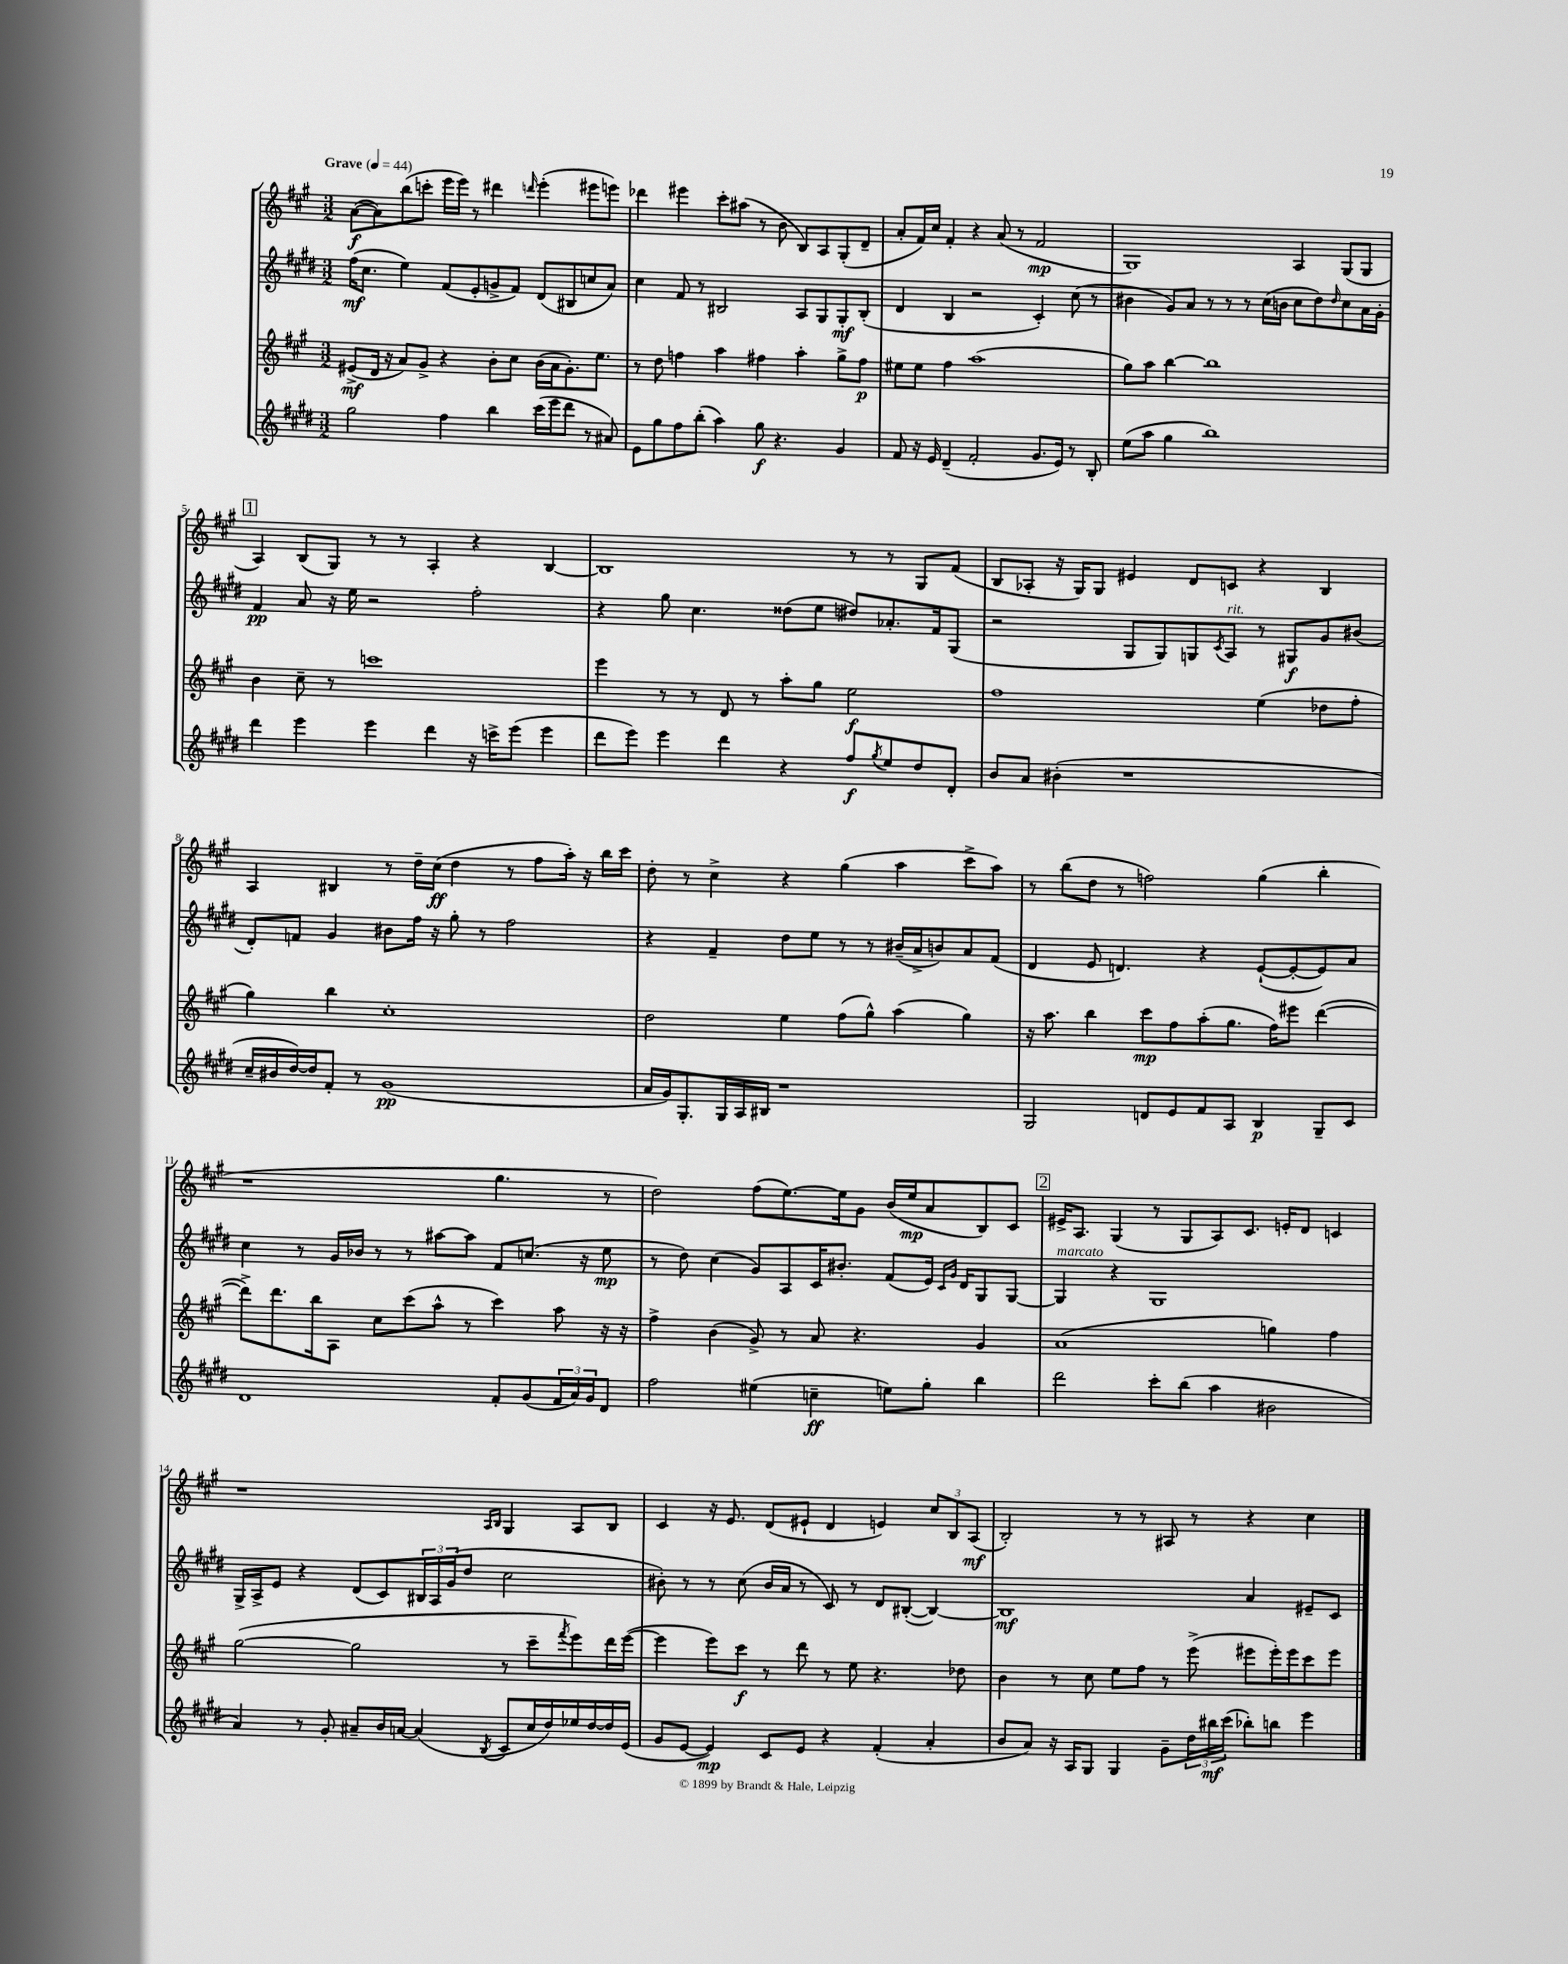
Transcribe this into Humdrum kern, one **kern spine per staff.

**kern	**dynam	**kern	**dynam	**kern	**dynam	**kern	**dynam
*part4	*part4	*part3	*part3	*part2	*part2	*part1	*part1
*staff4	*staff4	*staff3	*staff3	*staff2	*staff2	*staff1	*staff1
*clefG2	*	*clefG2	*	*clefG2	*	*clefG2	*
*k[f#c#g#d#]	*	*k[f#c#g#]	*	*k[f#c#g#d#]	*	*k[f#c#g#]	*
*M3/2	*	*M3/2	*	*M3/2	*	*M3/2	*
*MM44	*	*MM44	*	*MM44	*	*MM44	*
=1	=1	=1	=1	=1	=1	=1	=1
!	!	!	!	!	!	!LO:TX:a:B:t=Grave	!
2gg#\	.	(8e#X^/L	mf	(16ff#\KL	mf	([8a\L	f
.	.	.	.	8.cc#\J	.	.	.
.	.	16d/Jk	.	.	.	8a\])	.
.	.	16r	.	.	.	.	.
.	.	8a/L)	.	4ee\)	.	(8bb\	.
.	.	8g#^/J	.	.	.	8cccn'\J	.
4ff#\	.	4r	.	(8f#/L	.	16eee\LL	.
.	.	.	.	.	.	16eee\JJ)	.
.	.	.	.	8e'/	.	8r	.
4bb\	.	8b'\L	.	8gn^/	.	4ddd#X\	.
.	.	8cc#\J	.	8f#/J)	.	.	.
.	.	.	.	.	.	16qqdddn/	.
(16ccc#\LL	.	(16b\LL	.	(8d#/L	.	(4eee'\	.
16eee\J	.	16a\J	.	.	.	.	.
8ddd#\J	.	8.g#'\)	.	8B#X/	.	.	.
8r	.	.	.	8ccn/	.	8eee#X\L	.
.	.	8.ee\J	.	.	.	.	.
8a#X/)	.	.	.	8a/J)	.	8eeen\J)	.
=2	=2	=2	=2	=2	=2	=2	=2
8e\L	.	8r	.	4cc#\	.	4ddd-X\	.
8gg#\	.	8dd\	.	.	.	.	.
8ff#\	.	4ffn\	.	8f#/	.	4eee#X\	.
(8bb'\J	.	.	.	8r	.	.	.
4aa\)	.	4aa\	.	2B#X/	.	8ccc#'\L	.
.	.	.	.	.	.	(8aa#X\J	.
8gg#\	f	4ff#X\	.	.	.	8r	.
4.r	.	.	.	.	.	8b\	.
.	.	4aa'\	.	8A/L	.	8B/L)	.
.	.	.	.	8G#/	.	8A/	.
4g#/	.	8gg#^\L	.	8G#'/	mf	(8G#'/	.
.	.	8ff#\J	p	(8B#'/J	.	8d~/J	.
=3	=3	=3	=3	=3	=3	=3	=3
8f#/	.	8ee#X\L	.	4d#/	.	8a'/L	.
16r	.	8ee#\J	.	.	.	16f#/L)	.
16e/	.	.	.	.	.	16cc#/JJ	.
(4d#~/	.	4ff#\	.	4B/	.	4f#'/	.
2f#'/	.	(1aa	.	2r	.	4r	.
.	.	.	.	.	.	(8a/	.
.	.	.	.	.	.	8r	.
8.g#/L	.	.	.	4c#'/)	.	2f#/	mp
16e/Jk)	.	.	.	.	.	.	.
8r	.	.	.	(8cc#\	.	.	.
8B'/	.	.	.	8r	.	.	.
=4	=4	=4	=4	=4	=4	=4	=4
(8ee\L	.	8gg#\L)	.	4b#X\	.	1G#)	.
8aa\J	.	8aa\J	.	.	.	.	.
4gg#\	.	[4bb\	.	8g#/L)	.	.	.
.	.	.	.	8a/J	.	.	.
1bb)	.	1bb]	.	8r	.	.	.
.	.	.	.	8r	.	.	.
.	.	.	.	8r	.	.	.
.	.	.	.	(16cc#\LL	.	.	.
.	.	.	.	16bn\JJ	.	.	.
.	.	.	.	8cc#\L	.	4A/	.
.	.	.	.	8dd#\)	.	.	.
.	.	.	.	16qqdd#/	.	.	.
.	.	.	.	8cc#\	.	(8G#/L	.
.	.	.	.	16a\L	.	8G#/J	.
.	.	.	.	16g#'\JJ	.	.	.
!!LO:LB:g=z
!!LO:REH:place=s1:t=1
=5	=5	=5	=5	=5	=5	=5	=5
4ddd#\	.	4b\	.	4f#/	pp	4A/)	.
4eee\	.	8cc#~\	.	8a/	.	(8B/L	.
.	.	8r	.	16r	.	8G#/J)	.
.	.	.	.	16ee\	.	.	.
4eee\	.	1cccn	.	2r	.	8r	.
.	.	.	.	.	.	8r	.
4ddd#\	.	.	.	.	.	4A'/	.
16r	.	.	.	2ff#'\	.	4r	.
16cccn^\KL	.	.	.	.	.	.	.
(8eee\J	.	.	.	.	.	.	.
4eee\	.	.	.	.	.	[4B/	.
=6	=6	=6	=6	=6	=6	=6	=6
8ddd#\L	.	4eee\	.	4r	.	1B]	.
8eee\J)	.	.	.	.	.	.	.
4eee\	.	8r	.	8gg#\	.	.	.
.	.	8r	.	4.cc#\	.	.	.
4ddd#\	.	8d/	.	.	.	.	.
.	.	8r	.	.	.	.	.
4r	.	8aa'\L	.	(8dd##X\L	.	.	.
.	.	8gg#\J	.	8ee\J	.	.	.
8ff#/L	f	2ee\	f	8dd#X/L)	.	8r	.
8qgg#/	.	.	.	.	.	.	.
8ee/	.	.	.	8.a-X'/	.	8r	.
8dd#/	.	.	.	.	.	8G#/L	.
.	.	.	.	16f#/k	.	.	.
8d#'/J	.	.	.	(8G#/J	.	(8f#/J	.
=7	=7	=7	=7	=7	=7	=7	=7
8b/L	.	1ff#	.	2r	.	8B/L	.
8a/J	.	.	.	.	.	8A-X'/J	.
(4b#X'\	.	.	.	.	.	16r	.
.	.	.	.	.	.	16G#/KL)	.
.	.	.	.	.	.	8G#/J	.
1r	.	.	.	8G#/L	.	4e#X/	.
.	.	.	.	8G#/)	.	.	.
.	.	.	.	8Gn/	.	8d/L	.
.	.	.	.	8qc#/	.	.	.
!	!	!	!	!LO:TX:a:i:t=rit.	!	!	!
.	.	.	.	8A/J	.	8cn/J	.
.	.	(4ee\	.	8r	.	4r	.
.	.	.	.	8G#X/L	f	.	.
.	.	8dd-X\L	.	8g#/	.	4B/	.
.	.	8ff#'\J	.	(8b#X/J	.	.	.
!!LO:LB:g=z
=8	=8	=8	=8	=8	=8	=8	=8
16cc#~/LL	.	4gg#\)	.	8d#'/L)	.	4A/	.
16b#X/	.	.	.	.	.	.	.
[16dd#/)	.	.	.	8fn/J	.	.	.
16dd#/J]	.	.	.	.	.	.	.
8f#'/J	.	4bb\	.	4g#/	.	4B#X/	.
8r	.	.	.	.	.	.	.
(1g#	pp	1cc#'	.	8b#X\L	.	8r	.
.	.	.	.	16ff#\Jk	.	16dd~\LL	.
.	.	.	.	16r	.	(16cc#\JJ	ff
.	.	.	.	8gg#'\	.	4dd\	.
.	.	.	.	8r	.	.	.
.	.	.	.	2ff#\	.	8r	.
.	.	.	.	.	.	8ff#\L	.
.	.	.	.	.	.	16aa'\Jk)	.
.	.	.	.	.	.	16r	.
.	.	.	.	.	.	16bb\LL	.
.	.	.	.	.	.	16ccc#\JJ	.
=9	=9	=9	=9	=9	=9	=9	=9
16a/LL	.	2dd\	.	4r	.	8dd'\	.
16g#/J)	.	.	.	.	.	.	.
8.G#'/	.	.	.	.	.	8r	.
.	.	.	.	4f#~/	.	4cc#^\	.
16G#/L	.	.	.	.	.	.	.
16A/	.	.	.	.	.	.	.
16B#X/JJ	.	.	.	.	.	.	.
1r	.	4ee\	.	8dd#\L	.	4r	.
.	.	.	.	8ee\J	.	.	.
.	.	(8ff#\L	.	8r	.	(4gg#\	.
.	.	8gg#^^\J)	.	8r	.	.	.
.	.	(4aa\	.	(16b#X~/LL	.	4aa\	.
.	.	.	.	16a^/J	.	.	.
.	.	.	.	8bn/)	.	.	.
.	.	4gg#\)	.	8a/	.	8ccc#^\L	.
.	.	.	.	(8f#/J	.	8aa\J)	.
=10	=10	=10	=10	=10	=10	=10	=10
2G#/	.	16r	.	4d#/	.	8r	.
.	.	8.aa\	.	.	.	.	.
.	.	.	.	.	.	(8bb\L	.
.	.	4bb\	.	8e/	.	8dd\J	.
.	.	.	.	4.dn/)	.	8r	.
8dn/L	.	8ccc#\L	mp	.	.	2ffn\)	.
8e/	.	8ff#\	.	.	.	.	.
8f#/	.	(8aa'\	.	4r	.	.	.
8A/J	.	8.gg#\J	.	.	.	.	.
4B/	p	.	.	([8e`/L	.	(4gg#\	.
.	.	16ff#\KL)	.	.	.	.	.
.	.	8eee#X\J	.	8e'/_	.	.	.
8G#~/L	.	([4ddd\	.	8e/])	.	4bb'\	.
8c#/J	.	.	.	8a/J	.	.	.
!!LO:LB:g=z
=11	=11	=11	=11	=11	=11	=11	=11
1d#	.	8ddd^\L])	.	4cc#\	.	1r	.
.	.	8.ddd\	.	.	.	.	.
.	.	.	.	8r	.	.	.
.	.	16bb\k	.	.	.	.	.
.	.	8A\J	.	16g#/LL	.	.	.
.	.	.	.	16b-X/JJ	.	.	.
.	.	8cc#\L	.	8r	.	.	.
.	.	(8ccc#\	.	8r	.	.	.
.	.	8aa^^\J	.	[8aa#X\L	.	.	.
.	.	8r	.	8aa#\J]	.	.	.
8f#'/L	.	4ccc#\)	.	8f#/L	.	4.gg#\	.
(8g#/	.	.	.	(8.ccn/J	.	.	.
24f#/L	.	8aa\	.	.	.	.	.
24a/)	.	.	.	.	.	.	.
.	.	.	.	16r	.	.	.
24g#/J	.	.	.	.	.	.	.
8d#/J	.	16r	.	8ee\	mp	8r	.
.	.	16r	.	.	.	.	.
=12	=12	=12	=12	=12	=12	=12	=12
2ff#\	.	4ff#^\	.	8r	.	2dd\)	.
.	.	.	.	8dd#\)	.	.	.
.	.	(4b\	.	(4cc#\	.	.	.
(4ee#X\	.	8g#^/)	.	8g#/L)	.	(8ff#\L	.
.	.	8r	.	8A/	.	[8.ee\)	.
4ccn~\	ff	8a/	.	16c#/K	.	.	.
.	.	.	.	8.b#X'/J	.	16ee\k]	.
.	.	4.r	.	.	.	8g#\J	.
8een\L)	.	.	.	(8f#/L	.	(16b/LL	.
.	.	.	.	.	.	16ee/J	mp
8gg#'\J	.	.	.	16e/Jk)	.	8a/	.
.	.	.	.	16qqc#/LL	.	.	.
.	.	.	.	16qqg#/JJ	.	.	.
.	.	.	.	16d#/KL	.	.	.
4bb\	.	4g#/	.	8G#/	.	8B/)	.
.	.	.	.	[8G#/J	.	8c#/J	.
!!LO:REH:place=s1:t=2
=13	=13	=13	=13	=13	=13	=13	=13
!	!	!	!	!LO:TX:a:i:t=marcato	!	!	!
2ddd#\	.	(1a	.	4G#/]	.	16e#X^/KL	.
.	.	.	.	.	.	8.A/J	.
.	.	.	.	4r	.	(4G#/	.
8ccc#'\L	.	.	.	1G#	.	8r	.
(8bb\J	.	.	.	.	.	8G#/L	.
4aa\	.	.	.	.	.	8A/)	.
.	.	.	.	.	.	8.c#/J	.
2b#X\	.	4ggn\)	.	.	.	.	.
.	.	.	.	.	.	16en'/KL	.
.	.	.	.	.	.	8d/J	.
.	.	4ff#\	.	.	.	4cn/	.
!!LO:LB:g=z
=14	=14	=14	=14	=14	=14	=14	=14
4a/)	.	([2gg#\	.	16G#^/LL	.	1r	.
.	.	.	.	16A^/J	.	.	.
.	.	.	.	8e/J	.	.	.
8r	.	.	.	4r	.	.	.
8g#'/	.	.	.	.	.	.	.
8a#X~/L	.	2gg#\]	.	(8d#/L	.	.	.
16b/L	.	.	.	8c#/)	.	.	.
[16an/JJ	.	.	.	.	.	.	.
(4a/]	.	.	.	24B#X/L	.	.	.
.	.	.	.	24A/	.	.	.
.	.	.	.	(24g#/J	.	.	.
.	.	.	.	8dd#/J	.	.	.
.	.	.	.	.	.	16qqA/LL	.
8qB/	.	.	.	.	.	16qqB/JJ	.
8c#/L	.	8r	.	2cc#\	.	4G#/	.
16cc#/L	.	8ccc#~\L	.	.	.	.	.
16dd#/)	.	.	.	.	.	.	.
.	.	8qfff#/	.	.	.	.	.
16ee-X/	.	8eee\)	.	.	.	8A/L	.
[16dd#/	.	.	.	.	.	.	.
16dd#/]	.	16ddd\L	.	.	.	8B/J	.
(16e/JJ	.	([16eee\JJ	.	.	.	.	.
=15	=15	=15	=15	=15	=15	=15	=15
8g#/L	.	4eee\]	.	8b#X'\)	.	4c#/	.
[8e/J	.	.	.	8r	.	.	.
4e/])	mp	8eee\L)	.	8r	.	16r	.
.	.	.	.	.	.	8.e/	.
.	.	8ccc#\J	f	(8cc#\	.	.	.
8c#/L	.	8r	.	16b#/LL	.	(8d/L	.
.	.	.	.	16a/JJ	.	.	.
8e/J	.	8ddd\	.	8r	.	8e#X`/J	.
4r	.	8r	.	8c#/)	.	4d/	.
.	.	8ee\	.	8r	.	.	.
(4f#'/	.	4.r	.	8d#/L	.	4en/)	.
.	.	.	.	([8B#X'/J	.	.	.
4a'/	.	.	.	4B#/_)	.	12cc#/L	.
.	.	.	.	.	.	12B/	.
.	.	8dd-X\	.	.	.	.	.
.	.	.	.	.	.	(12A/J	mf
=16	=16	=16	=16	=16	=16	=16	=16
8b/L	.	4b\	.	1B#]	mf	2B'/)	.
8a/J)	.	.	.	.	.	.	.
16r	.	8r	.	.	.	.	.
16A/KL	.	.	.	.	.	.	.
8G#/J	.	8cc#\	.	.	.	.	.
4G#/	.	8ee\L	.	.	.	8r	.
.	.	8ff#\J	.	.	.	8r	.
8g#~\L	.	8r	.	.	.	8A#X/	.
24dd#\L	.	(8eee^\	.	.	.	8r	.
24bb#X\	mf	.	.	.	.	.	.
(24ccc#\JJ	.	.	.	.	.	.	.
8bb-X'\L)	.	8eee#X\L	.	4a/	.	4r	.
8bbn\J	.	16eee#'\L)	.	.	.	.	.
.	.	16eee#\J	.	.	.	.	.
4eee\	.	8ccc#\	.	8e#X~/L	.	4cc#\	.
.	.	8eee#\J	.	8c#/J	.	.	.
==	==	==	==	==	==	==	==
*-	*-	*-	*-	*-	*-	*-	*-
